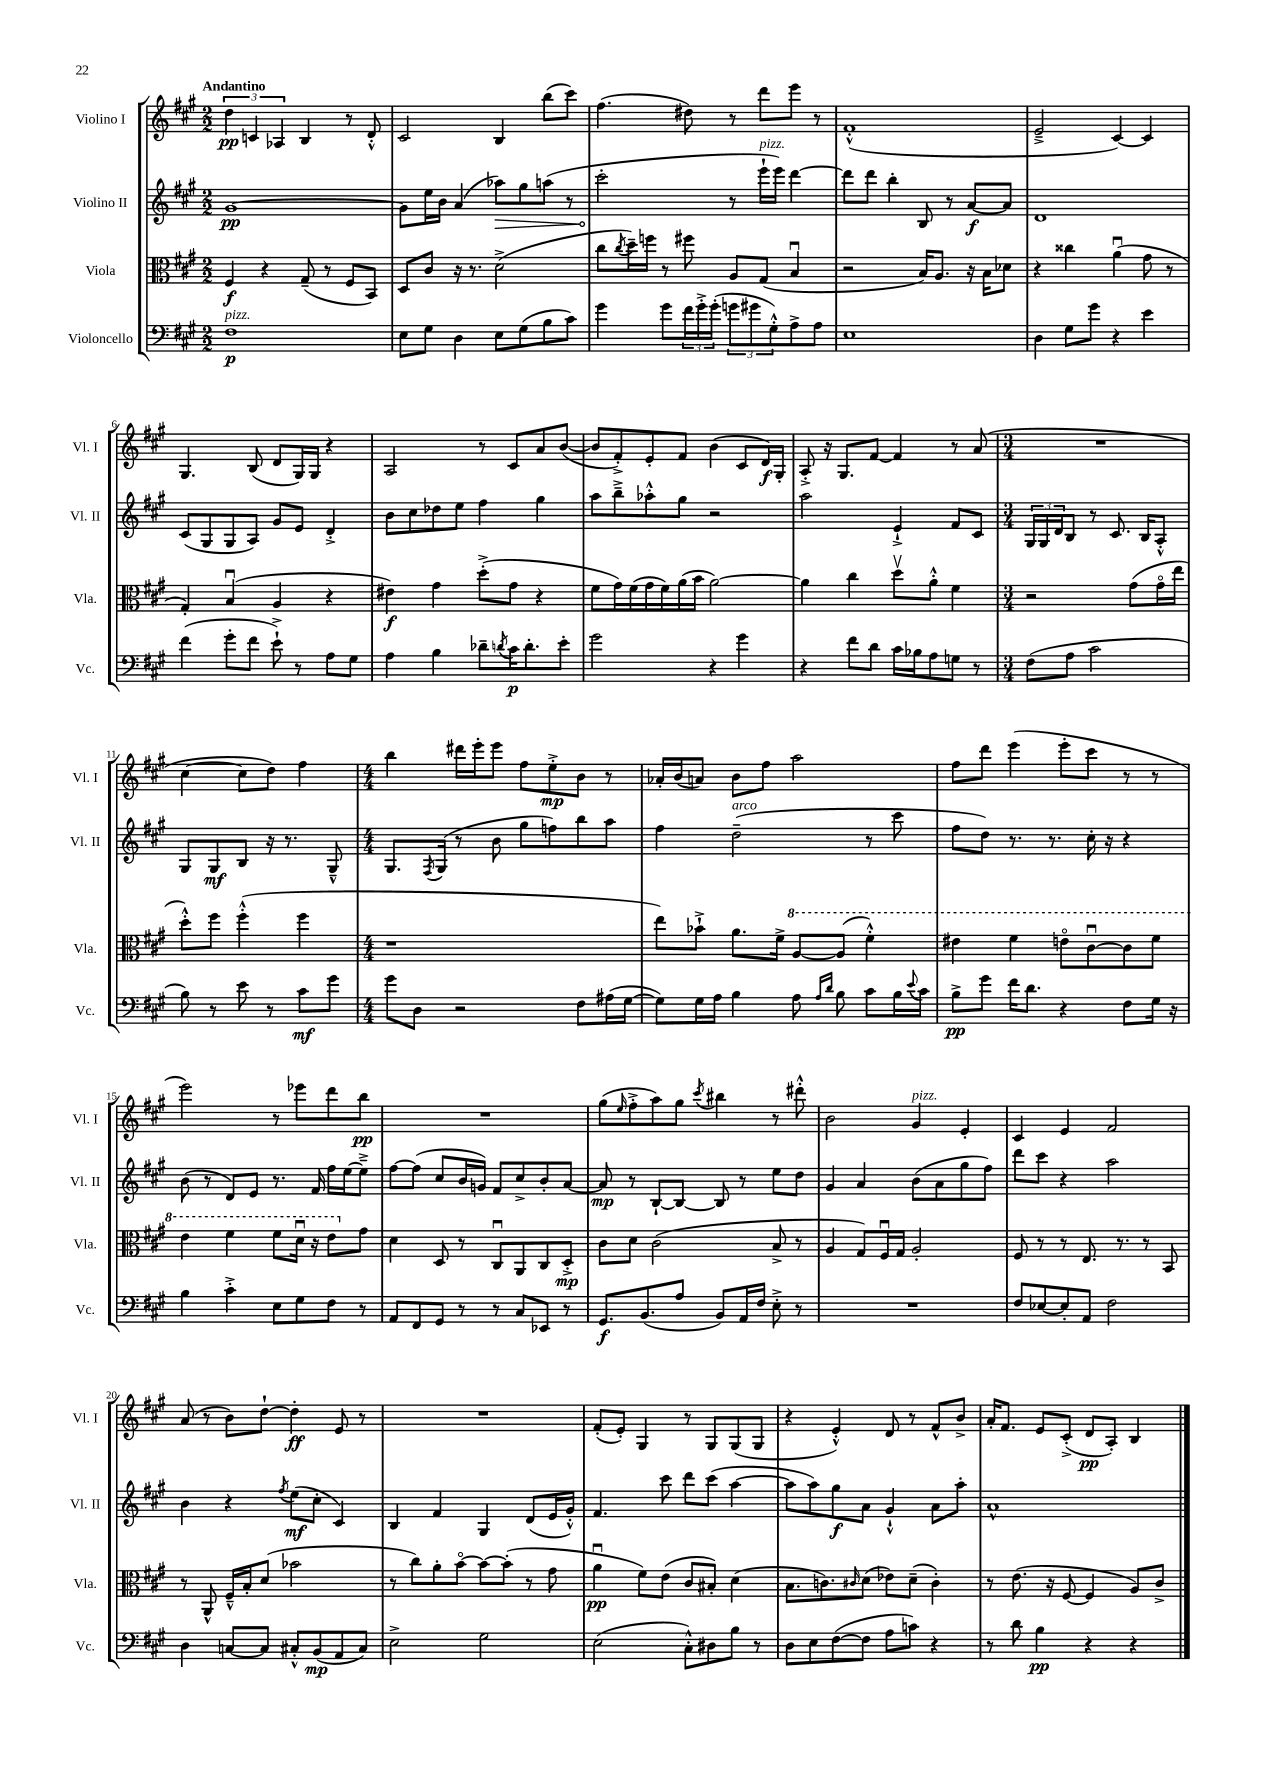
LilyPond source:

<<
\new StaffGroup <<
\new Staff = "s0" \with { instrumentName = "Violino I" shortInstrumentName = "Vl. I" } {
    \clef treble \key a \major \numericTimeSignature \time 2/2 \tempo "Andantino"
    \tuplet 3/2 { d''4\pp c'4 aes4 } b4 r8 d'8-.-^ |
    cis'2 b4 b''8( cis'''8) |
    fis''4.( dis''8) r8 d'''8 e'''8 r8 |
    fis'1-.-^( |
    e'2---> cis'4~) cis'4 |
    gis4. b8( d'8 gis16) gis16 r4 |
    a2 r8 cis'8 a'8 b'8~( |
    b'8 fis'8-.->) e'8-. fis'8 b'4( cis'8 d'16\f) gis16-. |
    a8-.-> r16 gis8. fis'8~ fis'4 r8 a'8( |
    \numericTimeSignature \time 3/4 R2. |
    cis''4~ cis''8 d''8) fis''4 |
    \numericTimeSignature \time 4/4 b''4 dis'''16 e'''16-. e'''8 fis''8 e''8-.->\mp b'8 r8 |
    aes'16-. b'16( a'8) b'8 fis''8 a''2 |
    fis''8 d'''8 e'''4( e'''8-. cis'''8 r8 r8 |
    e'''2) r8 ees'''8 d'''8 b''8\pp |
    R1 |
    gis''8( \grace { e''16 } fis''8-.-> a''8) gis''8 \acciaccatura { cis'''8 } bis''4 r8 dis'''8-.-^ |
    b'2 gis'4^\markup { \italic "pizz." } e'4-. |
    cis'4 e'4 fis'2 |
    a'8( r8 b'8) d''8~-! d''4-.\ff e'8 r8 |
    R1 |
    fis'8-.( e'8-.) gis4 r8 gis8 gis8( gis8 |
    r4 e'4-.-^) d'8 r8 fis'8-^ b'8-> |
    a'16-. fis'8. e'8 cis'8-.->( d'8\pp a8-.) b4 \bar "|." |
}
\new Staff = "s1" \with { instrumentName = "Violino II" shortInstrumentName = "Vl. II" } {
    \clef treble \key a \major \numericTimeSignature \time 2/2
    gis'1~\pp |
    gis'8 e''16 b'16 a'4( \once \override Hairpin.circled-tip = ##t aes''8\>) gis''8 a''8( r8 |
    cis'''2-.\! r8 e'''16-!^\markup { \italic "pizz." } e'''16) d'''4~ |
    d'''8 d'''8 b''4-. b8 r8 a'8~\f a'8 |
    d'1 |
    cis'8( gis8 gis8 a8) gis'8 e'8 d'4-.-> |
    b'8 cis''8 des''8 e''8 fis''4 gis''4 |
    a''8 b''8---> aes''8-.-^ gis''8 r2 |
    a''2 e'4-!-> fis'8 cis'8 |
    \numericTimeSignature \time 3/4 \tuplet 3/2 { gis16 gis16 d'16 } b8 r8 cis'8. b16 a8-.-^ |
    gis8 gis8\mf b8 r16 r8. gis8---^ |
    \numericTimeSignature \time 4/4 gis8. \acciaccatura { fis8 } gis16( r8 b'8 gis''8 f''8) b''8 a''8 |
    fis''4 d''2--^\markup { \italic "arco" }( r8 cis'''8 |
    fis''8 d''8) r8. r8. cis''16-. r16 r4 |
    b'8( r8 d'8) e'8 r8. fis'16 fis''16 e''16~ e''8---> |
    fis''8~ fis''8( cis''8 b'16 g'16) fis'8 cis''8-> b'8-. a'8~ |
    a'8\mp r8 b8~-! b8~ b8 r8 e''8 d''8 |
    gis'4 a'4 b'8( a'8 gis''8 fis''8) |
    d'''8 cis'''8 r4 a''2 |
    b'4 r4 \acciaccatura { fis''8 } e''8\mf( cis''8-. cis'4) |
    b4 fis'4 gis4 d'8( e'16 gis'16-.-^) |
    fis'4. cis'''8 d'''8 cis'''8( a''4~ |
    a''8 a''8) gis''8\f a'8 gis'4-!-^ a'8 a''8-. |
    a'1-^ \bar "|." |
}
\new Staff = "s2" \with { instrumentName = "Viola" shortInstrumentName = "Vla." } {
    \clef alto \key a \major \numericTimeSignature \time 2/2
    fis4\f r4 gis8--( r8 fis8 b,8) |
    d8 cis'8 r16 r8. d'2->( |
    cis''8 \acciaccatura { cis''8 } d''16--) f''16 r8 fis''8 a8 gis8( b4\downbow |
    r2 b16) a8. r16 b16 des'8 |
    r4 cisis''4 a'4\downbow( gis'8 r8 |
    gis4-.) b4\downbow( a4 r4 |
    eis'4\f) gis'4 d''8-.->( gis'8 r4 |
    fis'8 gis'16) fis'16( gis'16 fis'16) a'16( b'16 a'2~) |
    a'4 cis''4 d''8\upbow a'8-.-^ fis'4 |
    \numericTimeSignature \time 3/4 r2 gis'8( gis'16\flageolet e''16 |
    d''8-.-^) fis''8 fis''4-.-^( fis''4 |
    \numericTimeSignature \time 4/4 r1 |
    e''8) bes'8-!-> a'8. fis'16-> \ottava #1 a'8~ a'8( fis''4-.-^) |
    eis''4 fis''4 e''8\flageolet cis''8~\downbow cis''8 fis''8 |
    e''4 fis''4 fis''8 d''16\downbow r16 e''8 \ottava #0 gis'8 |
    d'4 d8 r8 cis8\downbow a,8 cis8 d8-.->\mp |
    cis'8 d'8 cis'2( b8-> r8 |
    a4 gis8) fis16\downbow gis16 a2-. |
    fis8 r8 r8 e8. r8. r8 b,8 |
    r8 a,8-^ fis16---^ b16-. d'8( bes'2 |
    r8 cis''8) a'8-. b'8~\flageolet b'8~ b'8-.( r8 gis'8 |
    a'4\downbow\pp fis'8) e'8( cis'8 bis8-.) d'4( |
    b8. c'8.) \grace { cis'16 } d'8( ees'8) d'8--( cis'4-.) |
    r8 e'8.( r16 fis8~ fis4 a8) cis'8-> \bar "|." |
}
\new Staff = "s3" \with { instrumentName = "Violoncello" shortInstrumentName = "Vc." } {
    \clef bass \key a \major \numericTimeSignature \time 2/2
    fis1\p^\markup { \italic "pizz." } |
    e8 gis8 d4 e8 gis8( b8 cis'8) |
    gis'4 gis'8 \tuplet 3/2 { fis'16 gis'16-.-> gis'16-.( } \tuplet 3/2 { g'8 gis'8 gis8-.-^) } a8-> a8 |
    e1 |
    d4 gis8 gis'8 r4 e'4 |
    fis'4( gis'8-. fis'8 e'8-!->) r8 a8 gis8 |
    a4 b4 des'8-- \acciaccatura { d'8 } cis'16\p d'8.-. e'8-. |
    gis'2 r4 gis'4 |
    r4 fis'8 d'8 cis'16 bes16 a8 g8 r8 |
    \numericTimeSignature \time 3/4 fis8( a8 cis'2 |
    b8) r8 e'8 r8 cis'8\mf gis'8 |
    \numericTimeSignature \time 4/4 gis'8 d8 r2 fis8 ais16( gis16~ |
    gis8) gis16 a16 b4 a8 \grace { a16 d'16 } b8 cis'8 b16 \appoggiatura { e'8 } cis'16 |
    b8->\pp gis'8 fis'16 d'8. r4 fis8 gis16 r16 |
    b4 cis'4-.-> e8 gis8 fis8 r8 |
    a,8 fis,8 gis,8 r8 r8 cis8 ees,8 r8 |
    gis,8.\f b,8.( a8 b,8) a,16 fis16 e8-.-> r8 |
    R1 |
    fis8 ees8~ ees8-. a,8 fis2 |
    d4 c8~ c8 cis8-.-^ b,8\mp( a,8 cis8) |
    e2-> gis2 |
    e2( cis8-.-^) dis8 b8 r8 |
    d8 e8 fis8~( fis8 a8 c'8) r4 |
    r8 d'8 b4\pp r4 r4 \bar "|." |
}
>>
>>
